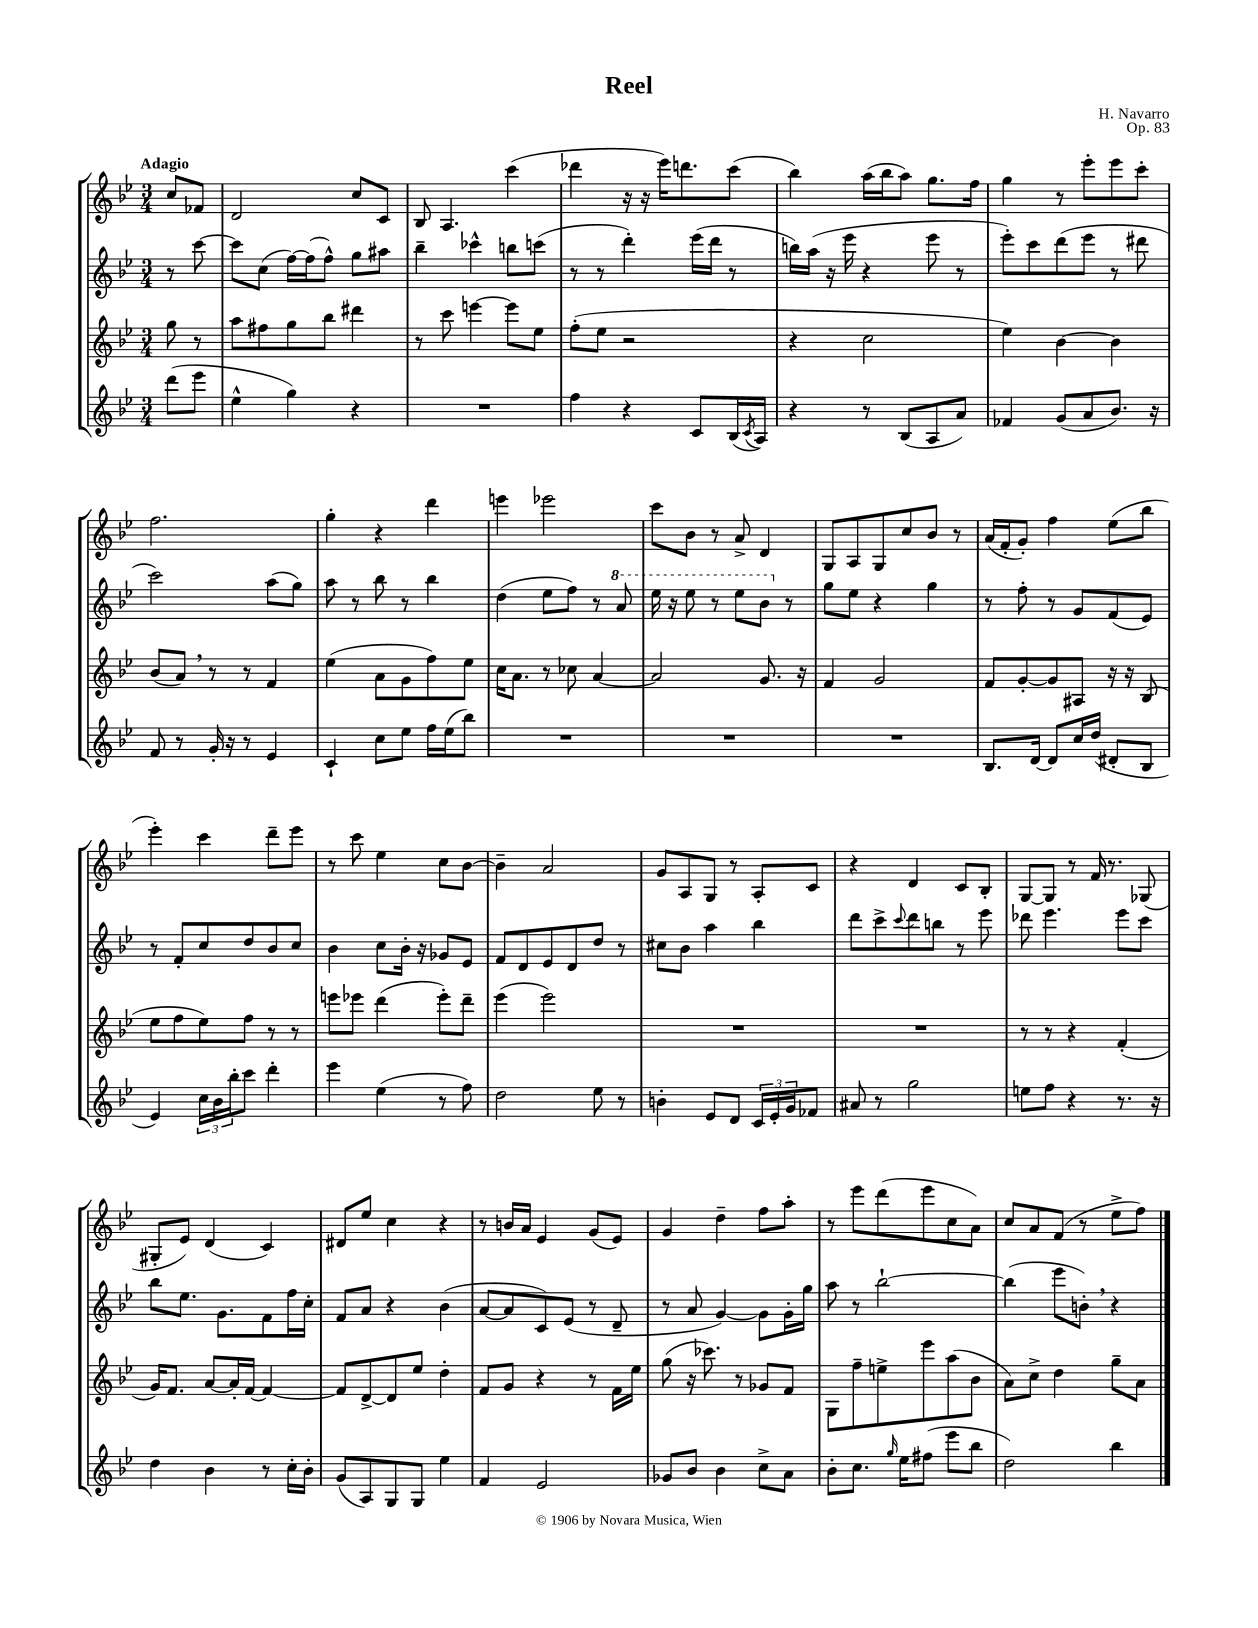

**kern	**kern	**kern	**kern
*staff4	*staff3	*staff2	*staff1
*clefG2	*clefG2	*clefG2	*clefG2
*k[b-e-]	*k[b-e-]	*k[b-e-]	*k[b-e-]
*M3/4	*M3/4	*M3/4	*M3/4
(8ddd	8gg	8r	8cc
8eee-	8r	[8ccc	8f-
=	=	=	=
4ee-^^	8aa	8ccc]	2d
.	8ff#	(8cc	.
4gg)	8gg	[16ff)	.
.	.	(16ff]	.
.	8bb-	8ff^^)	.
4r	4ddd#	8gg	8cc
.	.	8aa#	8c
=	=	=	=
2.r	8r	4bb-~	8B-
.	8ccc	.	4.A
.	[4eee	4ccc-^^	.
.	8eee]	8bb	(4ccc
.	8ee-	(8ccc	.
=	=	=	=
4ff	(8ff'	8r	4ddd-
.	8ee-	8r	.
4r	2r	4ddd')	16r
.	.	.	16r
.	.	.	16eee-)
.	.	.	8.ddd
8c	.	(16eee-	.
.	.	16ddd	.
(16B-	.	8r	(8ccc
8qc	.	.	.
16A)	.	.	.
=	=	=	=
4r	4r	16bb)	4bb-)
.	.	(16aa	.
.	.	16r	.
.	.	16eee-	.
8r	2cc	4r	(16aa
.	.	.	16bb-
(8B-	.	.	8aa)
8A	.	8eee-	8.gg
8a)	.	8r	.
.	.	.	16ff
=	=	=	=
4f-	4ee-)	8eee-')	4gg
.	.	8ccc	.
(8g	[4b-	(8ddd	8r
8a	.	8eee-	8eee-'
8.b-)	4b-]	8r	8eee-
.	.	8ddd#	8ccc'
16r	.	.	.
=	=	=	=
8f	(8b-	2ccc)	2.ff
8r	8a)	.	.
16g'	8r	.	.
16r	.	.	.
8r	8r	.	.
4e-	4f	(8aa	.
.	.	8gg)	.
=	=	=	=
4c`	(4ee-	8aa	4gg'
.	.	8r	.
8cc	8a	8bb-	4r
8ee-	8g	8r	.
16ff	8ff)	4bb-	4ddd
(16ee-	.	.	.
8bb-)	8ee-	.	.
=	=	=	=
2.r	16cc	(4dd	4eee
.	8.a	.	.
.	8r	8ee-	2eee-
.	8cc-	8ff)	.
.	[4a	8r	.
.	.	8aa	.
=	=	=	=
2.r	2a]	16eee-	8ccc
.	.	16r	.
.	.	8eee-	8b-
.	.	8r	8r
.	.	8eee-	8a^
.	8.g	8bb-	4d
.	.	8r	.
.	16r	.	.
=	=	=	=
2.r	4f	8gg	8G
.	.	8ee-	8A
.	2g	4r	8G
.	.	.	8cc
.	.	4gg	8b-
.	.	.	8r
=	=	=	=
8.B-	8f	8r	(16a
.	.	.	16f'
.	[8g'	8ff'	8g')
[16d	.	.	.
8d]	8g]	8r	4ff
16cc	8A#	8g	.
(16dd	.	.	.
8d#'	16r	(8f	(8ee-
.	16r	.	.
8B-	(8B-	8e-)	8bb-
=	=	=	=
4e-)	8ee-	8r	4eee-')
.	8ff	8f'	.
24cc	8ee-)	8cc	4ccc
24b-	.	.	.
24bb-'	.	.	.
8ccc	8ff	8dd	.
4ddd'	8r	8b-	8ddd~
.	8r	8cc	8eee-
=	=	=	=
4eee-	8eee	4b-	8r
.	8eee-	.	8ccc
(4ee-	(4ddd	8cc	4ee-
.	.	16b-'	.
.	.	16r	.
8r	8eee-')	8g-	8cc
8ff)	8ddd~	8e-	[8b-
=	=	=	=
2dd	(4eee-	8f	4b-~]
.	.	8d	.
.	2eee-)	8e-	2a
.	.	8d	.
8ee-	.	8dd	.
8r	.	8r	.
=	=	=	=
4b'	2.r	8cc#	8g
.	.	8b-	8A
8e-	.	4aa	8G
8d	.	.	8r
24c	.	4bb-	8A'
24e-'	.	.	.
24g	.	.	.
8f-	.	.	8c
=	=	=	=
8a#	2.r	8ddd	4r
8r	.	8ccc^	.
.	.	8qqccc	.
2gg	.	8ddd	4d
.	.	8bb	.
.	.	8r	8c
.	.	8eee-	8B-'
=	=	=	=
8ee	8r	8ddd-	[8G
8ff	8r	4.eee-	8G]
4r	4r	.	8r
.	.	.	16f
.	.	.	8.r
8.r	(4f'	8eee-	.
.	.	8ccc	(8G-
16r	.	.	.
=	=	=	=
4dd	16g)	8bb-	8G#'
.	8.f	.	.
.	.	8.ee-	8e-)
4b-	[8a	.	(4d
.	.	8.g	.
.	16a']	.	.
.	[16f	.	.
8r	4f_	8f	4c)
16cc'	.	16ff	.
16b-'	.	16cc'	.
=	=	=	=
(8g	8f]	8f	8d#
8A)	[8d^	8a	8ee-
8G	8d]	4r	4cc
8G	8ee-	.	.
4ee-	4dd'	(4b-	4r
=	=	=	=
4f	8f	[8a	8r
.	8g	8a]	16b
.	.	.	16a
2e-	4r	8c)	4e-
.	.	(8e-	.
.	8r	8r	(8g
.	16f	8d~	8e-)
.	16ee-	.	.
=	=	=	=
8g-	(8gg	8r	4g
8b-	16r	8a	.
.	8.ccc-)	.	.
4b-	.	[4g)	4dd~
.	8r	.	.
8cc^	8g-	8g]	8ff
8a	8f	16g'	8aa'
.	.	16gg	.
=	=	=	=
8b-'	8G	8aa	8r
8.cc	8ff~	8r	8eee-
.	8ee^	[2bb-`	(8ddd
16qqgg	.	.	.
16ee-	.	.	.
(8ff#	8eee-	.	8eee-
8eee-	(8aa	.	8cc
8bb-	8b-	.	8a)
=	=	=	=
2dd)	8a)	(4bb-]	8cc
.	8cc^	.	8a
.	4dd	8eee-	(8f
.	.	8b')	8r
4bb-	8gg~	4r	8ee-^
.	8a	.	8ff)
==	==	==	==
*-	*-	*-	*-
